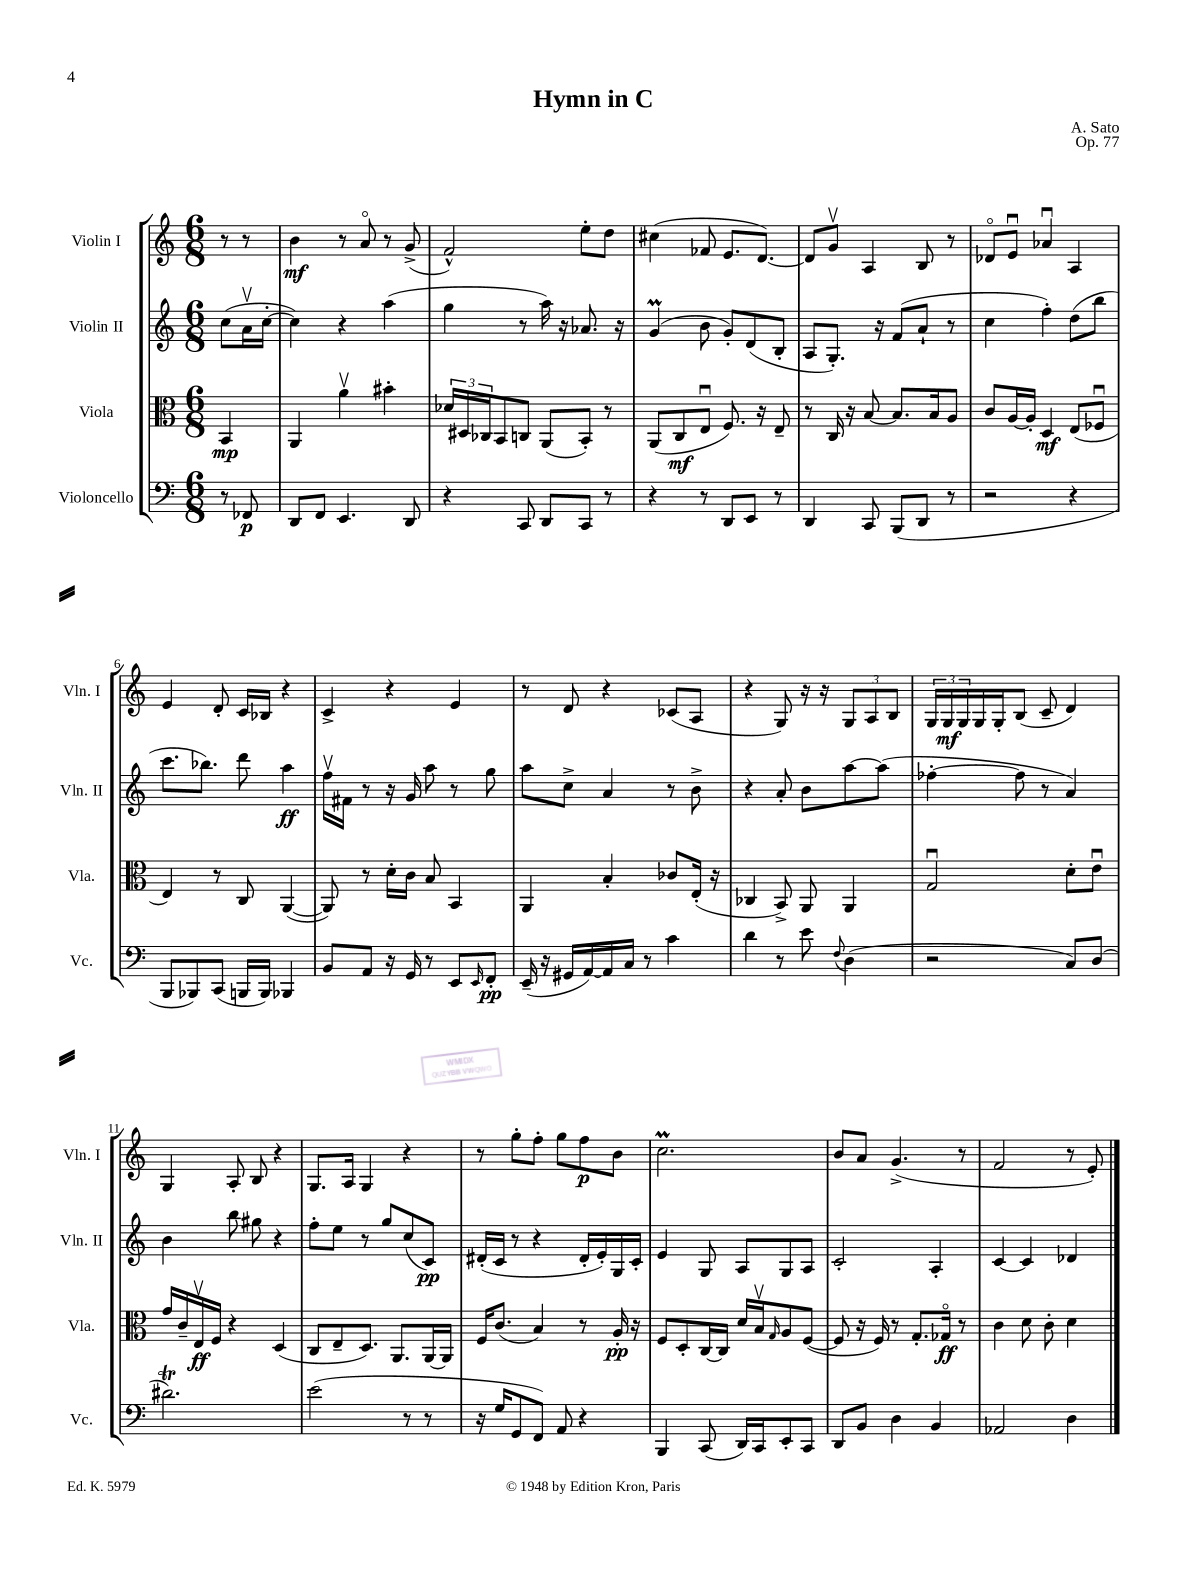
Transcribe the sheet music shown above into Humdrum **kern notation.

**kern	**kern	**kern	**kern
*staff4	*staff3	*staff2	*staff1
*clefF4	*clefC3	*clefG2	*clefG2
*k[]	*k[]	*k[]	*k[]
*M6/8	*M6/8	*M6/8	*M6/8
8r	4BB	(8cc	8r
8FF-	.	16av	8r
.	.	[16cc'	.
=	=	=	=
8DD	4AA	4cc])	4b
8FF	.	.	.
4.EE	4av	4r	8r
.	.	.	8ao
.	4b#'	(4aa	8r
8DD	.	.	(8g^
=	=	=	=
4r	24d-	4gg	2f^^)
.	24D#	.	.
.	24C-	.	.
.	8BB	.	.
8CC	8C	8r	.
8DD	(8AA	16aa)	.
.	.	16r	.
8CC	8BB')	8.a-	8ee'
8r	8r	.	8dd
.	.	16r	.
=	=	=	=
4r	(8AA	(4g	(4cc#
.	8C	.	.
8r	8Eu	8b	8f-
8DD	8.F)	8g')	8.e
8EE	.	(8d	.
.	16r	.	[8.d)
8r	8E~	8B'	.
=	=	=	=
4DD	8r	8A	8d]
.	16C	8.G')	8gv
.	16r	.	.
8CC	[8B	.	4A
.	.	16r	.
(8BBB	8.B]	(8f	.
8DD	.	8a`	8B
.	16B	.	.
8r	8A	8r	8r
=	=	=	=
2r	8c	4cc	8d-o
.	[16A	.	8eu
.	16A']	.	.
.	4D	4ff')	4a-u
4r	(8E	(8dd	4A
.	8F-u	8bb	.
=	=	=	=
8BBB	4E)	8.ccc	4e
8BBB-)	.	.	.
.	.	8.bb-)	.
(8CC	8r	.	8d'
16BBB	8C	8ddd	16c
16BBB)	.	.	16B-
4BBB-	([4AA	4aa	4r
=	=	=	=
8BB	8AA])	16ffv	4c^
.	.	16f#	.
8AA	8r	8r	.
16r	16d'	16r	4r
16GG	16c	16g	.
8r	8B	8aa	.
8EE	4BB	8r	4e
16qqEE	.	.	.
8FF'	.	8gg	.
=	=	=	=
(16EE~	4AA	8aa	8r
16r	.	.	.
16GG#	.	8cc^	8d
[16AA)	.	.	.
16AA]	4B'	4a	4r
16C	.	.	.
8r	.	.	.
4c	8c-	8r	(8c-
.	(16E'	8b^	8A
.	16r	.	.
=	=	=	=
4d	4C-	4r	4r
8r	8BB^)	8a'	8G)
8e	8AA	8b	16r
.	.	.	16r
8qqF	.	.	.
(4D	4AA	[8aa	12G
.	.	.	12A
.	.	(8aa]	.
.	.	.	12B
=	=	=	=
2r	2Gu	[4ff-'	24G
.	.	.	24G
.	.	.	24G
.	.	.	16G
.	.	.	16G'
.	.	8ff-]	(8B
.	.	8r	8c~
8C)	8d'	4a)	4d)
(8D	8eu	.	.
=	=	=	=
2.d#)	16g	4b	4G
.	16c~	.	.
.	16Ev	.	.
.	16F	.	.
.	4r	8bb	8A'
.	.	8gg#	8B
.	(4D	4r	4r
=	=	=	=
(2e	8C	8ff'	8.G
.	8E~	8ee	.
.	.	.	16A
.	8.D)	8r	4G
.	.	8gg	.
.	8.AA	.	.
8r	.	(8cc	4r
8r	[16AA	8c)	.
.	16AA]	.	.
=	=	=	=
16r	16F	(16d#'	8r
16G	(8.c	16c	.
8GG	.	8r	8gg'
8FF)	4B)	4r	8ff'
8AA	.	.	8gg
4r	8r	16d#'	8ff
.	.	16e')	.
.	16A'	16G	8b
.	16r	16c'	.
=	=	=	=
4BBB	8F	4e	2.cc
.	8D'	.	.
(8CC	[16C	8G	.
.	16C]	.	.
16DD)	16d	8A	.
16CC	16Bv	.	.
.	16qqG	.	.
8EE'	8A	8G	.
8CC	([8F	8A	.
=	=	=	=
8DD	8F]	2c'	8b
8BB	16r	.	8a
.	16F)	.	.
4D	8r	.	(4.g^
.	8.G'	.	.
4BB	.	4A'	.
.	16G-o	.	.
.	8r	.	8r
=	=	=	=
2AA-	4c	[4c	2f
.	8d	4c]	.
.	8c'	.	.
4D	4d	4d-	8r
.	.	.	8e')
==	==	==	==
*-	*-	*-	*-
